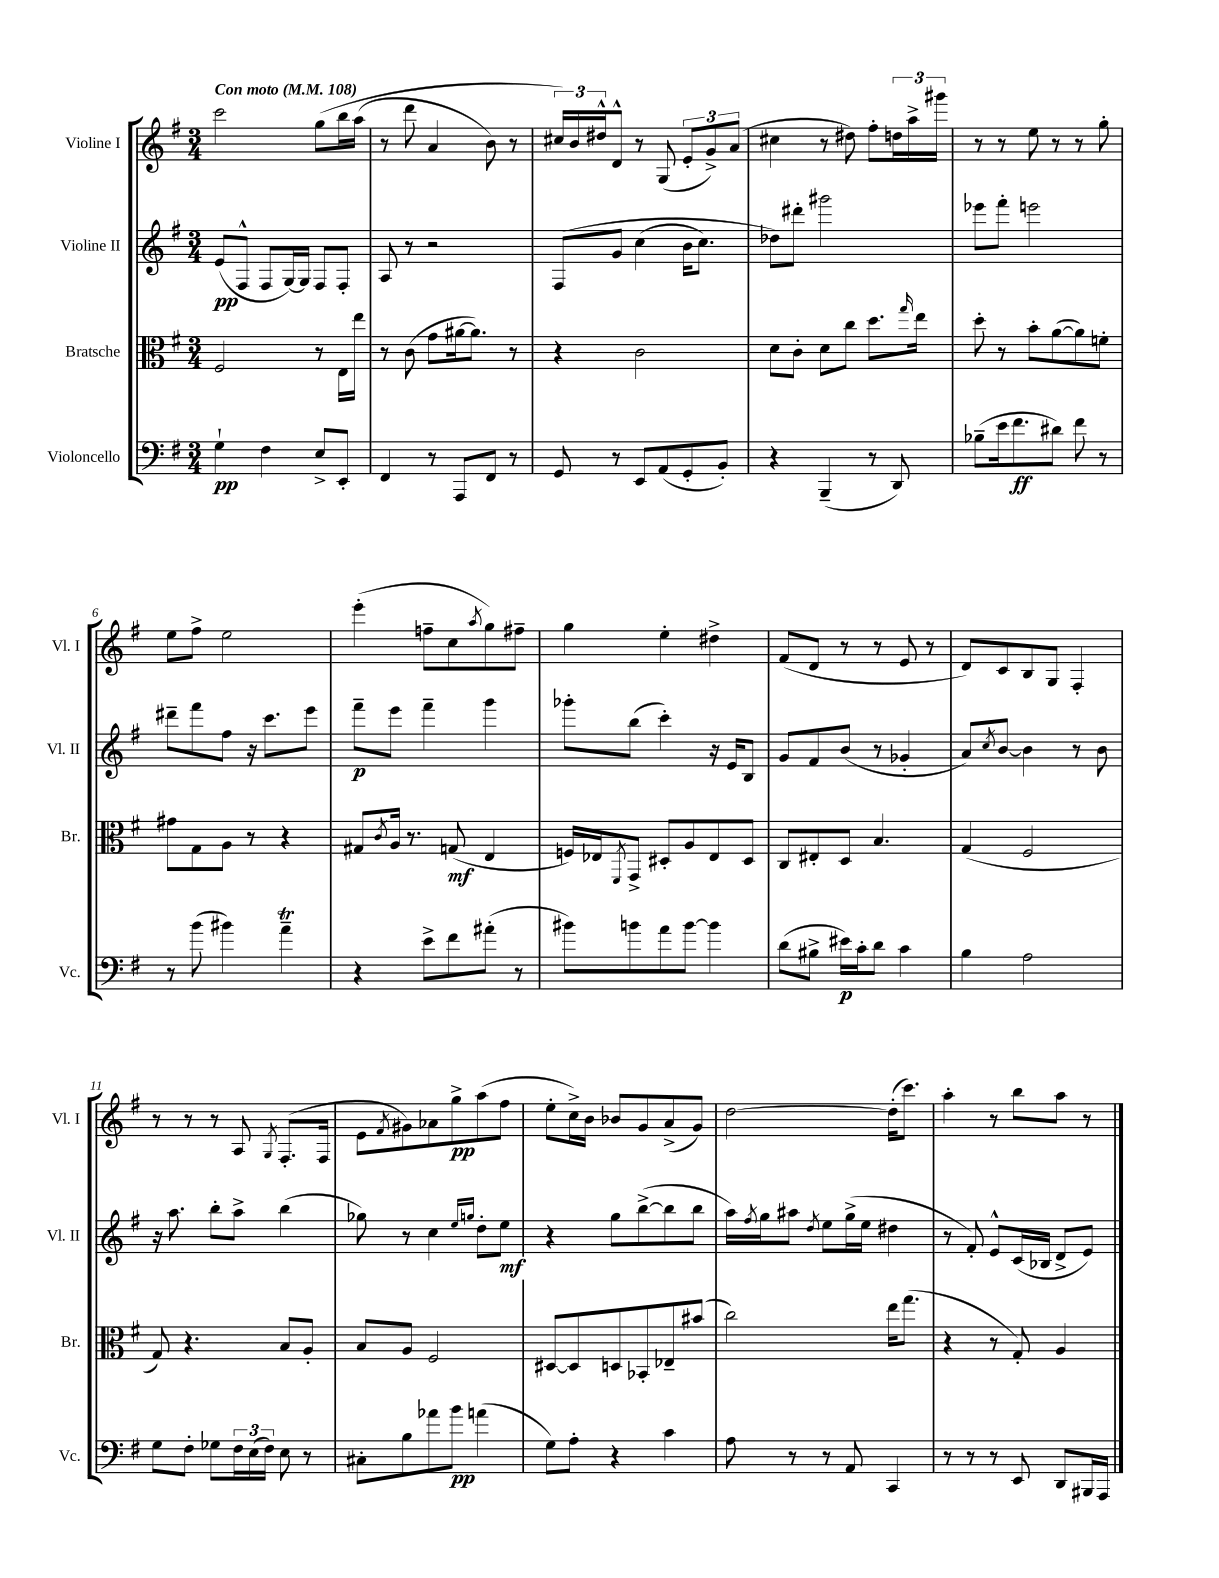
<<
\new StaffGroup <<
\new Staff = "s0" \with { instrumentName = "Violine I" shortInstrumentName = "Vl. I" } {
    \clef treble \key g \major \numericTimeSignature \time 3/4 \tempo "Con moto" 4 = 108
    c'''2 g''8\( b''16 a''16( |
    r8 d'''8 a'4 b'8) r8 |
    \tuplet 3/2 { cis''16\) b'16 dis''16-^ } d'8-^ r8 g8( \tuplet 3/2 { e'8-. g'8->) a'8( } |
    cis''4 r8 dis''8) fis''8-. \tuplet 3/2 { d''16 a''16-> gis'''16 } |
    r8 r8 e''8 r8 r8 g''8-. |
    e''8 fis''8-> e''2 |
    e'''4-.( f''8-- c''8 \acciaccatura { a''8 } g''8) fis''8-- |
    g''4 e''4-. dis''4-> |
    fis'8( d'8 r8 r8 e'8 r8 |
    d'8) c'8 b8 g8 fis4-. |
    r8 r8 r8 a8 \acciaccatura { g8 } fis8.-.( fis16 |
    e'8 \acciaccatura { fis'8 } gis'8) aes'8 g''8->\pp a''8( fis''8 |
    e''8-. c''16->) b'16 bes'8 g'8 a'8->( g'8) |
    d''2~ d''16-.( c'''8.) |
    a''4-. r8 b''8 a''8 r8 \bar "|." |
}
\new Staff = "s1" \with { instrumentName = "Violine II" shortInstrumentName = "Vl. II" } {
    \clef treble \key g \major \numericTimeSignature \time 3/4
    e'8\pp( fis8-^ fis8 g16~) g16 fis8 fis8-. |
    a8 r8 r2 |
    fis8\( g'8 c''4( b'16 c''8.) |
    des''8\) dis'''8-. gis'''2 |
    ees'''8 fis'''8-. e'''2 |
    dis'''8-- fis'''8 fis''8 r16 c'''8. e'''8 |
    fis'''8--\p e'''8 fis'''4-- g'''4 |
    ges'''8-. b''8( c'''4-.) r16 e'16 b8 |
    g'8 fis'8 b'8( r8 ges'4-. |
    a'8) \acciaccatura { c''8 } b'8~ b'4 r8 b'8 |
    r16 a''8. b''8-. a''8-> b''4( |
    ges''8) r8 c''4 \grace { e''16 g''16 } d''8-. e''8\mf |
    r4 g''8 b''8~->( b''8 b''8 |
    a''16) \acciaccatura { fis''8 } g''16 ais''8 \acciaccatura { d''8 } e''8 g''16->( e''16 dis''4 |
    r8 fis'8-.) e'8-^ c'16( bes16 d'8-> e'8) \bar "|." |
}
\new Staff = "s2" \with { instrumentName = "Bratsche" shortInstrumentName = "Br." } {
    \clef alto \key g \major \numericTimeSignature \time 3/4
    fis2 r8 e16 e''16 |
    r8 c'8( g'8 ais'16~ ais'8.) r8 |
    r4 c'2 |
    d'8 c'8-. d'8 c''8 d''8. \grace { g''16 } e''16 |
    d''8-. r8 b'8-. a'8~( a'8) f'8-. |
    gis'8 g8 a8 r8 r4 |
    gis8 \acciaccatura { c'8 } a16 r8. g8\mf( e4 |
    f16) ees16 \acciaccatura { fis,8 } g,8-> dis8-. a8 ees8 dis8 |
    c8 eis8-. d8 b4. |
    g4( fis2 |
    g8) r4. b8 a8-. |
    b8 a8 fis2 |
    dis8~ dis8 d8 bes,8-. ees8-- bis'8( |
    c''2) e''16 g''8.( |
    r4 r8 g8-.) a4 \bar "|." |
}
\new Staff = "s3" \with { instrumentName = "Violoncello" shortInstrumentName = "Vc." } {
    \clef bass \key g \major \numericTimeSignature \time 3/4
    g4-!\pp fis4 e8-> e,8-. |
    fis,4 r8 a,,8 fis,8 r8 |
    g,8 r8 e,8 a,8( g,8-. b,8-.) |
    r4 b,,4--( r8 d,8) |
    bes8--( e'16 fis'8.\ff dis'8) fis'8 r8 |
    r8 b'8( bis'4) a'4--\trill |
    r4 e'8-> fis'8 ais'8-.( r8 |
    bis'8) b'8 a'8 b'8~ b'4 |
    d'8( bis8-> eis'16\p) c'16-. d'8 c'4 |
    b4 a2 |
    g8 fis8-. ges8 \tuplet 3/2 { fis16 e16( fis16) } e8 r8 |
    cis8-. b8 aes'8 b'8\pp a'4( |
    g8) a8-. r4 c'4 |
    a8 r8 r8 a,8 c,4 |
    r8 r8 r8 e,8 d,8 bis,,16 a,,16 \bar "|." |
}
>>
>>
